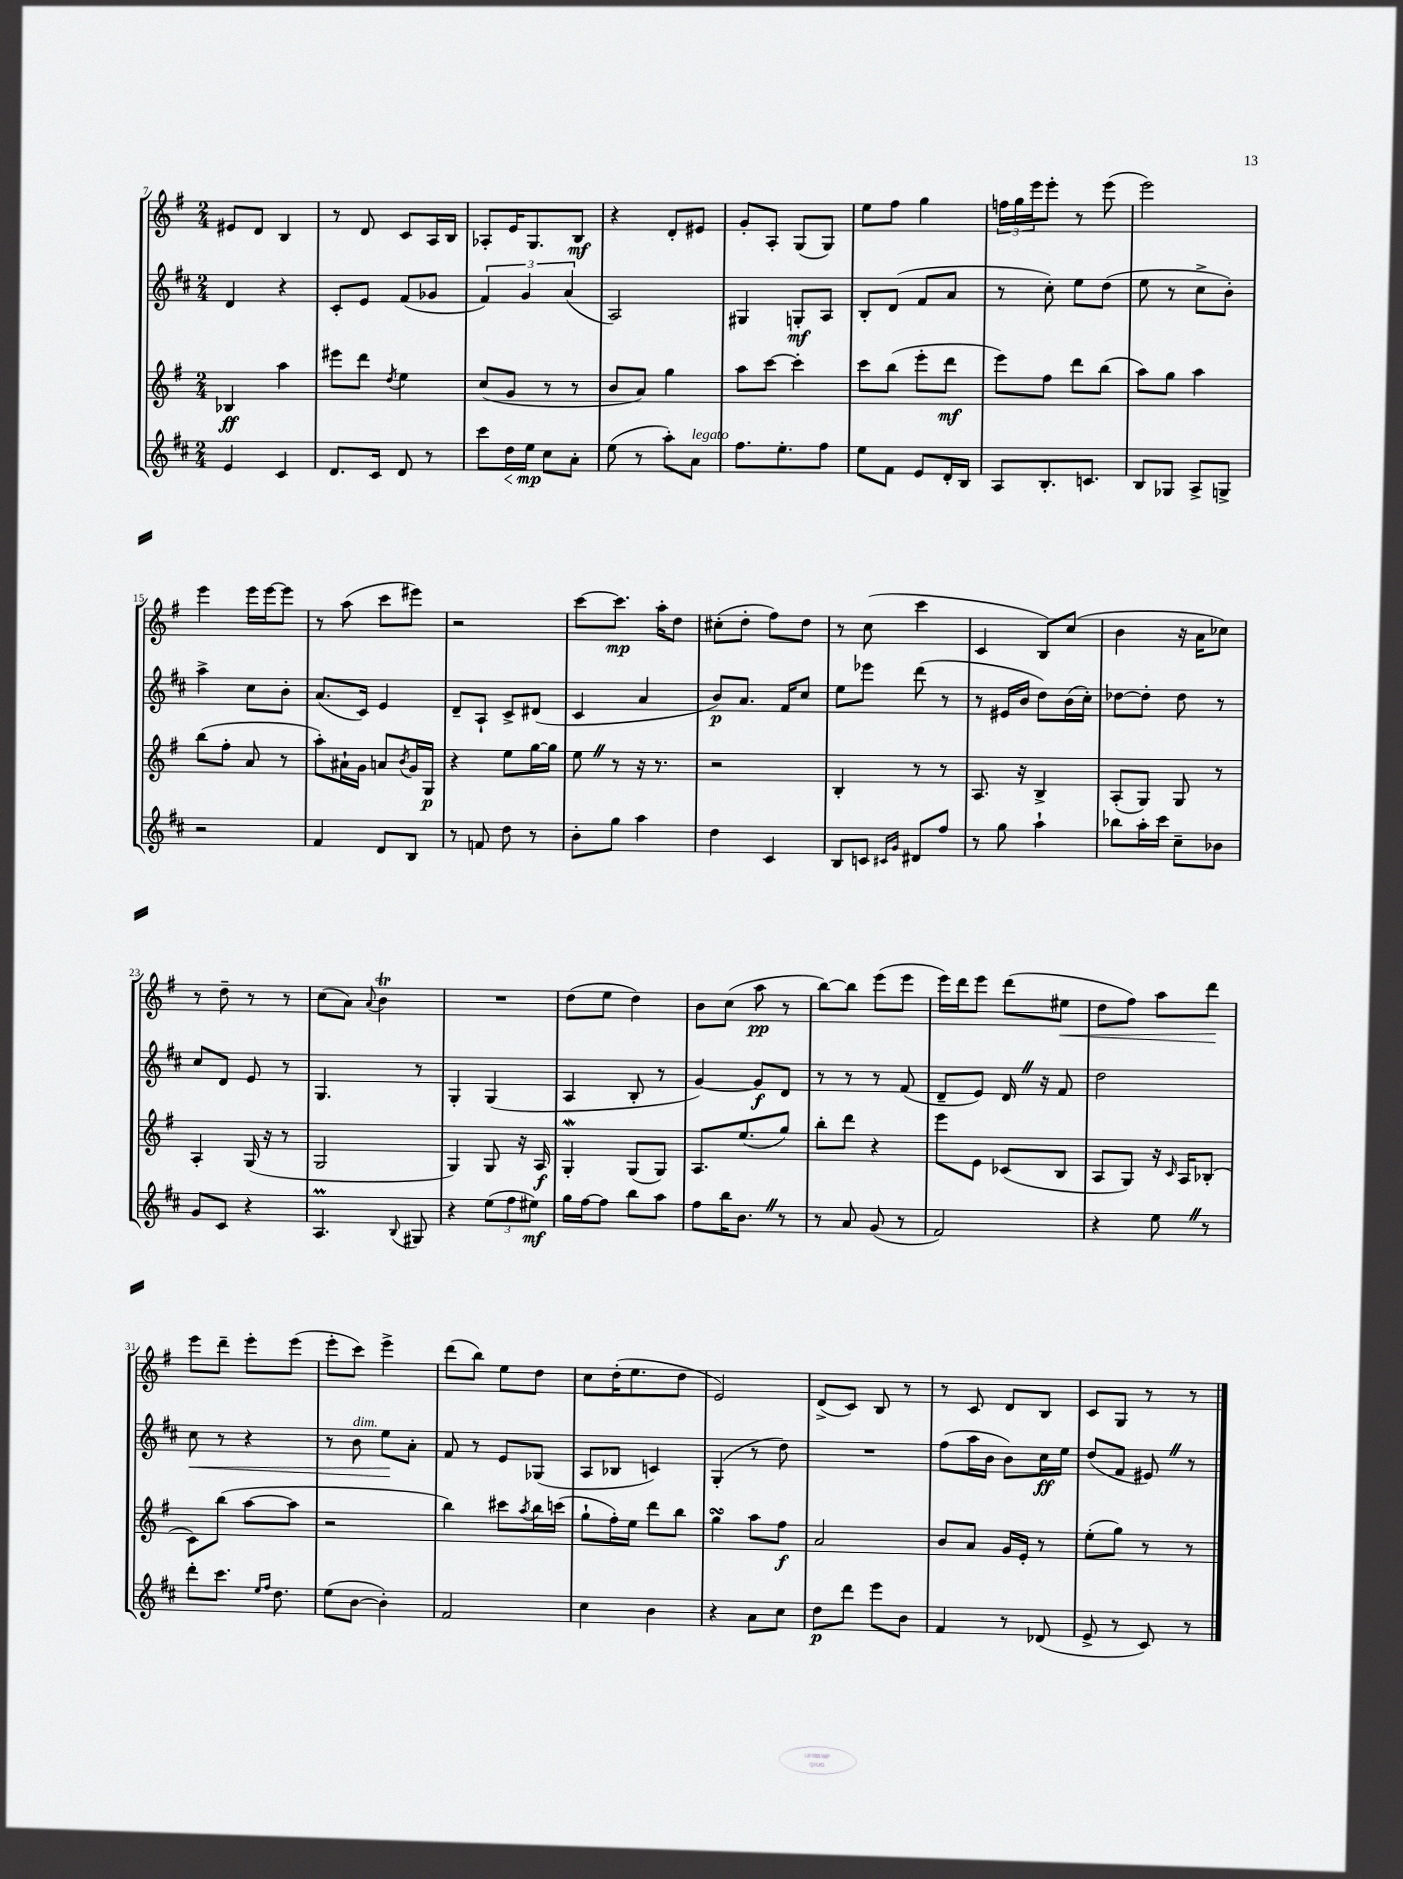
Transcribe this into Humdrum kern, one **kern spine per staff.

**kern	**dynam	**kern	**dynam	**kern	**dynam	**kern	**dynam
*part4	*part4	*part3	*part3	*part2	*part2	*part1	*part1
*staff4	*staff4	*staff3	*staff3	*staff2	*staff2	*staff1	*staff1
*clefG2	*	*clefG2	*	*clefG2	*	*clefG2	*
*k[f#c#]	*	*k[f#]	*	*k[f#c#]	*	*k[f#]	*
*M2/4	*	*M2/4	*	*M2/4	*	*M2/4	*
=7	=7	=7	=7	=7	=7	=7	=7
4e/	.	4B-X/	ff	4d/	.	8e#X/L	.
.	.	.	.	.	.	8d/J	.
4c#/	.	4aa\	.	4r	.	4B/	.
=8	=8	=8	=8	=8	=8	=8	=8
8.d/L	.	8eee#X\L	.	8c#'/L	.	8r	.
.	.	8ddd\J	.	8e/J	.	8d/	.
16c#/Jk	.	.	.	.	.	.	.
.	.	8qdd/	.	.	.	.	.
8d/	.	4ee\	.	(8f#/L	.	8c/L	.
8r	.	.	.	8g-X/J	.	16A/L	.
.	.	.	.	.	.	16B/JJ	.
=9	=9	=9	=9	=9	=9	=9	=9
8ccc#\L	.	(8cc/L	.	6f#/)	.	8A-X'/L	.
!	!LO:HP:b	!	!	!	!	!	!
16dd\L	<	8g/J	.	.	.	16e/K	.
.	.	.	.	6g/	.	.	.
16ee\JJ	mp	.	.	.	.	8.G/	.
8cc#\L	[	8r	.	.	.	.	.
.	.	.	.	(6a/	.	.	.
8a'\J	.	8r	.	.	.	8B/J	mf
=10	=10	=10	=10	=10	=10	=10	=10
(8ee\	.	8b/L	.	2A/)	.	4r	.
8r	.	8a/J)	.	.	.	.	.
8aa'\L)	.	4gg\	.	.	.	8d'/L	.
!LO:TX:a:i:t=legato	!	!	!	!	!	!	!
8a\J	.	.	.	.	.	8e#X/J	.
=11	=11	=11	=11	=11	=11	=11	=11
8.ff#\L	.	8aa\L	.	4G#X/	.	8g'/L	.
.	.	[8ccc\J	.	.	.	8A'/J	.
8.ee'\	.	.	.	.	.	.	.
.	.	4ccc'\]	.	8Gn'/L	mf	(8G/L	.
8ff#\J	.	.	.	8A/J	.	8G/J)	.
=12	=12	=12	=12	=12	=12	=12	=12
8ee\L	.	8ccc\L	.	8B'/L	.	8ee\L	.
8f#\J	.	(8bb\J	.	(8d/J	.	8ff#\J	.
8e/L	.	8eee'\L	.	8f#/L	.	4gg\	.
16d'/L	.	8ddd\J	mf	8a/J	.	.	.
16B/JJ	.	.	.	.	.	.	.
=13	=13	=13	=13	=13	=13	=13	=13
8A/L	.	8eee\L)	.	8r	.	24ffn\LL	.
.	.	.	.	.	.	24gg\	.
.	.	.	.	.	.	24eee\J	.
8.B'/	.	8ff#\J	.	8cc#'\)	.	8eee'\J	.
.	.	8ddd\L	.	8ee\L	.	8r	.
8.cn/J	.	.	.	.	.	.	.
.	.	(8bb\J	.	(8dd\J	.	(8eee\	.
=14	=14	=14	=14	=14	=14	=14	=14
8B/L	.	8aa\L)	.	8ee\	.	2eee\)	.
8G-X/J	.	8gg\J	.	8r	.	.	.
8A^/L	.	4aa\	.	8cc#^\L	.	.	.
8Gn^/J	.	.	.	8b'\J)	.	.	.
!!LO:LB:g=z
=15	=15	=15	=15	=15	=15	=15	=15
2r	.	(8bb\L	.	4aa^\	.	4eee\	.
.	.	8ff#'\J	.	.	.	.	.
.	.	8a/	.	8cc#\L	.	16eee\LL	.
.	.	.	.	.	.	[16eee\J	.
.	.	8r	.	8b'\J	.	8eee\J]	.
=16	=16	=16	=16	=16	=16	=16	=16
4f#/	.	8aa'\L)	.	(8.a/L	.	8r	.
.	.	16a#X`\L	.	.	.	(8aa\	.
.	.	16g\JJ	.	16c#/Jk)	.	.	.
8d/L	.	8an/L	.	4e/	.	8ccc\L	.
.	.	8qb/	.	.	.	.	.
8B/J	.	16g/L	.	.	.	8eee#X\J)	.
.	.	16G/JJ	p	.	.	.	.
=17	=17	=17	=17	=17	=17	=17	=17
8r	.	4r	.	8d~/L	.	2r	.
8fn/	.	.	.	8A`/J	.	.	.
8dd\	.	8ee\L	.	8c#^/L	.	.	.
8r	.	[16gg\L	.	(8d#X/J	.	.	.
.	.	16gg\JJ]	.	.	.	.	.
=18	=18	=18	=18	=18	=18	=18	=18
8b'\L	.	8eeZ\	.	4c#/	.	[8ccc\L	.
8gg\J	.	8r	.	.	.	8.ccc\J]	mp
4aa\	.	16r	.	4a/	.	.	.
.	.	8.r	.	.	.	16aa'\KL	.
.	.	.	.	.	.	8dd\J	.
=19	=19	=19	=19	=19	=19	=19	=19
4dd\	.	2r	.	8b/L)	p	(8cc#X'\L	.
.	.	.	.	8.a/J	.	8dd'\J	.
4c#/	.	.	.	.	.	8ff#\L)	.
.	.	.	.	16f#/KL	.	.	.
.	.	.	.	8cc#/J	.	8dd\J	.
=20	=20	=20	=20	=20	=20	=20	=20
8B/L	.	4B'/	.	8ee\L	.	8r	.
8cn/J	.	.	.	8eee-X\J	.	(8cc\	.
16qqc#X/LL	.	.	.	.	.	.	.
16qqg/JJ	.	.	.	.	.	.	.
8d#X/L	.	8r	.	(8ddd\	.	4ccc\	.
8ff#/J	.	8r	.	8r	.	.	.
=21	=21	=21	=21	=21	=21	=21	=21
8r	.	8.A/	.	8r	.	4c/	.
8gg\	.	.	.	16e#X/LL	.	.	.
.	.	16r	.	16b/JJ	.	.	.
4aa`\	.	4B^/	.	8dd\L)	.	8B/L)	.
.	.	.	.	(16b\L	.	(8cc/J	.
.	.	.	.	16cc#'\JJ)	.	.	.
=22	=22	=22	=22	=22	=22	=22	=22
8bb-X\L	.	(8A'/L	.	[8dd-X\L	.	4b\	.
16aa'\L	.	8G/J)	.	8dd-'\J]	.	.	.
16ccc#\JJ	.	.	.	.	.	.	.
8cc#~\L	.	8G/	.	8dd-\	.	16r	.
.	.	.	.	.	.	16a\KL	.
8b-X\J	.	8r	.	8r	.	8cc-X\J)	.
!!LO:LB:g=z
=23	=23	=23	=23	=23	=23	=23	=23
8g/L	.	4A'/	.	8cc#/L	.	8r	.
8c#/J	.	.	.	8d/J	.	8dd~\	.
4r	.	(16G/	.	8e/	.	8r	.
.	.	16r	.	.	.	.	.
.	.	8r	.	8r	.	8r	.
=24	=24	=24	=24	=24	=24	=24	=24
4.AM/	.	2G/	.	4.G/	.	(8cc\L	.
.	.	.	.	.	.	8a\J)	.
.	.	.	.	.	.	8qqa/	.
.	.	.	.	.	.	4bt\	.
8qqB/	.	.	.	.	.	.	.
8G#X/	.	.	.	8r	.	.	.
=25	=25	=25	=25	=25	=25	=25	=25
4r	.	4G/)	.	4G'/	.	2r	.
(12ee\L	.	8G/	.	(4G/	.	.	.
12ff#\	.	.	.	.	.	.	.
.	.	16r	.	.	.	.	.
12ee#X\J)	mf	.	.	.	.	.	.
.	.	16A/	f	.	.	.	.
=26	=26	=26	=26	=26	=26	=26	=26
16gg\LL	.	4Gw'/	.	4A/	.	(8dd\L	.
[16ff#\J	.	.	.	.	.	.	.
8ff#\J]	.	.	.	.	.	8ee\J	.
8bb\L	.	(8G/L	.	8B'/	.	4dd\)	.
8aa\J	.	8G/J)	.	8r	.	.	.
=27	=27	=27	=27	=27	=27	=27	=27
8ff#\L	.	8.A/L	.	[4g/)	.	8b\L	.
16bb\K	.	.	.	.	.	(8cc\J	.
8.bZ\J	.	(8.ee/	.	.	.	.	.
.	.	.	.	8g/L]	f	8aa\	pp
8r	.	8gg/J)	.	8d/J	.	8r	.
=28	=28	=28	=28	=28	=28	=28	=28
8r	.	8bb'\L	.	8r	.	[8bb\L)	.
8a/	.	8ddd\J	.	8r	.	8bb\J]	.
(8g/	.	4r	.	8r	.	(8eee\L	.
8r	.	.	.	(8f#/	.	8eee\J	.
=29	=29	=29	=29	=29	=29	=29	=29
2f#/)	.	8eee\L	.	8d~/L	.	16eee\LL)	.
.	.	.	.	.	.	16ddd\J	.
.	.	8e\J	.	8e/J)	.	8eee\J	.
.	.	(8c-X/L	.	16dZ/	.	(8ddd\L	.
.	.	.	.	16r	.	.	.
!	!	!	!	!	!	!	!LO:HP:b
.	.	8B/J	.	8f#/	.	8ee#X\J	<
=30	=30	=30	=30	=30	=30	=30	=30
4r	.	8A/L	.	2dd\	.	8dd\L	.
.	.	8G/J)	.	.	.	8ff#\J)	.
8eeZ\	.	16r	.	.	.	8aa\L	.
.	.	16qqc/	.	.	.	.	.
.	.	16A/KL	.	.	.	.	.
8r	.	(8B-X'/J	.	.	.	8ddd\J	.
.	.	.	.	.	.	.	[
!!LO:LB:g=z
=31	=31	=31	=31	=31	=31	=31	=31
!	!	!	!	!	!LO:HP:b	!	!
8ddd'\L	.	8c\L)	.	8cc#\	<	8eee\L	.
8.ccc#\J	.	(8bb\J	.	8r	.	8ddd~\J	.
.	.	[8aa\L	.	4r	.	8eee'\L	.
16qqee/LL	.	.	.	.	.	.	.
16qqff#/JJ	.	.	.	.	.	.	.
8.dd\	.	.	.	.	.	.	.
.	.	8aa\J]	.	.	.	(8eee\J	.
=32	=32	=32	=32	=32	=32	=32	=32
(8ee\L	.	2r	.	8r	.	8eee'\L	.
!	!	!	!	!LO:TX:a:i:t=dim.	!	!	!
[8b\J	.	.	.	8b\	.	8ccc\J)	.
4b'\])	.	.	.	8ee\L	.	4eee^\	.
.	.	.	.	8a'\J	[	.	.
=33	=33	=33	=33	=33	=33	=33	=33
2f#/	.	4bb\)	.	8f#/	.	(8ddd\L	.
.	.	.	.	8r	.	8bb\J)	.
.	.	8ccc#X\L	.	8e/L	.	8ee\L	.
.	.	8qaa/	.	.	.	.	.
.	.	16bb\L	.	(8G-X/J	.	8dd\J	.
.	.	(16cccn\JJ	.	.	.	.	.
=34	=34	=34	=34	=34	=34	=34	=34
4cc#\	.	8gg`\L	.	8A/L	.	8cc\L	.
.	.	16ff#'\L)	.	8B-X/J	.	(16dd'\K	.
.	.	16ee\JJ	.	.	.	8.ee\	.
4b\	.	8ddd\L	.	4cn/)	.	.	.
.	.	8bb\J	.	.	.	8dd\J	.
=35	=35	=35	=35	=35	=35	=35	=35
4r	.	4ggsSSs\	.	(4G'/	.	2e/)	.
8a\L	.	8aa\L	.	8r	.	.	.
8cc#\J	.	8ff#\J	f	8dd\)	.	.	.
=36	=36	=36	=36	=36	=36	=36	=36
8dd\L	p	2a/	.	2r	.	(8d^/L	.
8ddd\J	.	.	.	.	.	8c/J)	.
8eee\L	.	.	.	.	.	8B/	.
8b\J	.	.	.	.	.	8r	.
=37	=37	=37	=37	=37	=37	=37	=37
4f#/	.	8b/L	.	(8ff#\L	.	8r	.
.	.	8a/J	.	16aa\L	.	8c/	.
.	.	.	.	16b\JJ	.	.	.
8r	.	16g/LL	.	8b\L)	.	8d/L	.
.	.	16e'/JJ	.	.	.	.	.
(8d-X/	.	8r	.	16cc#\L	ff	8B/J	.
.	.	.	.	16ee\JJ	.	.	.
=38	=38	=38	=38	=38	=38	=38	=38
8e^/	.	(8ee'\L	.	(8dd/L	.	8c/L	.
8r	.	8gg\J)	.	8f#/J	.	8G/J	.
8c#/)	.	8r	.	8e#XZ/)	.	8r	.
8r	.	8r	.	8r	.	8r	.
==	==	==	==	==	==	==	==
*-	*-	*-	*-	*-	*-	*-	*-
